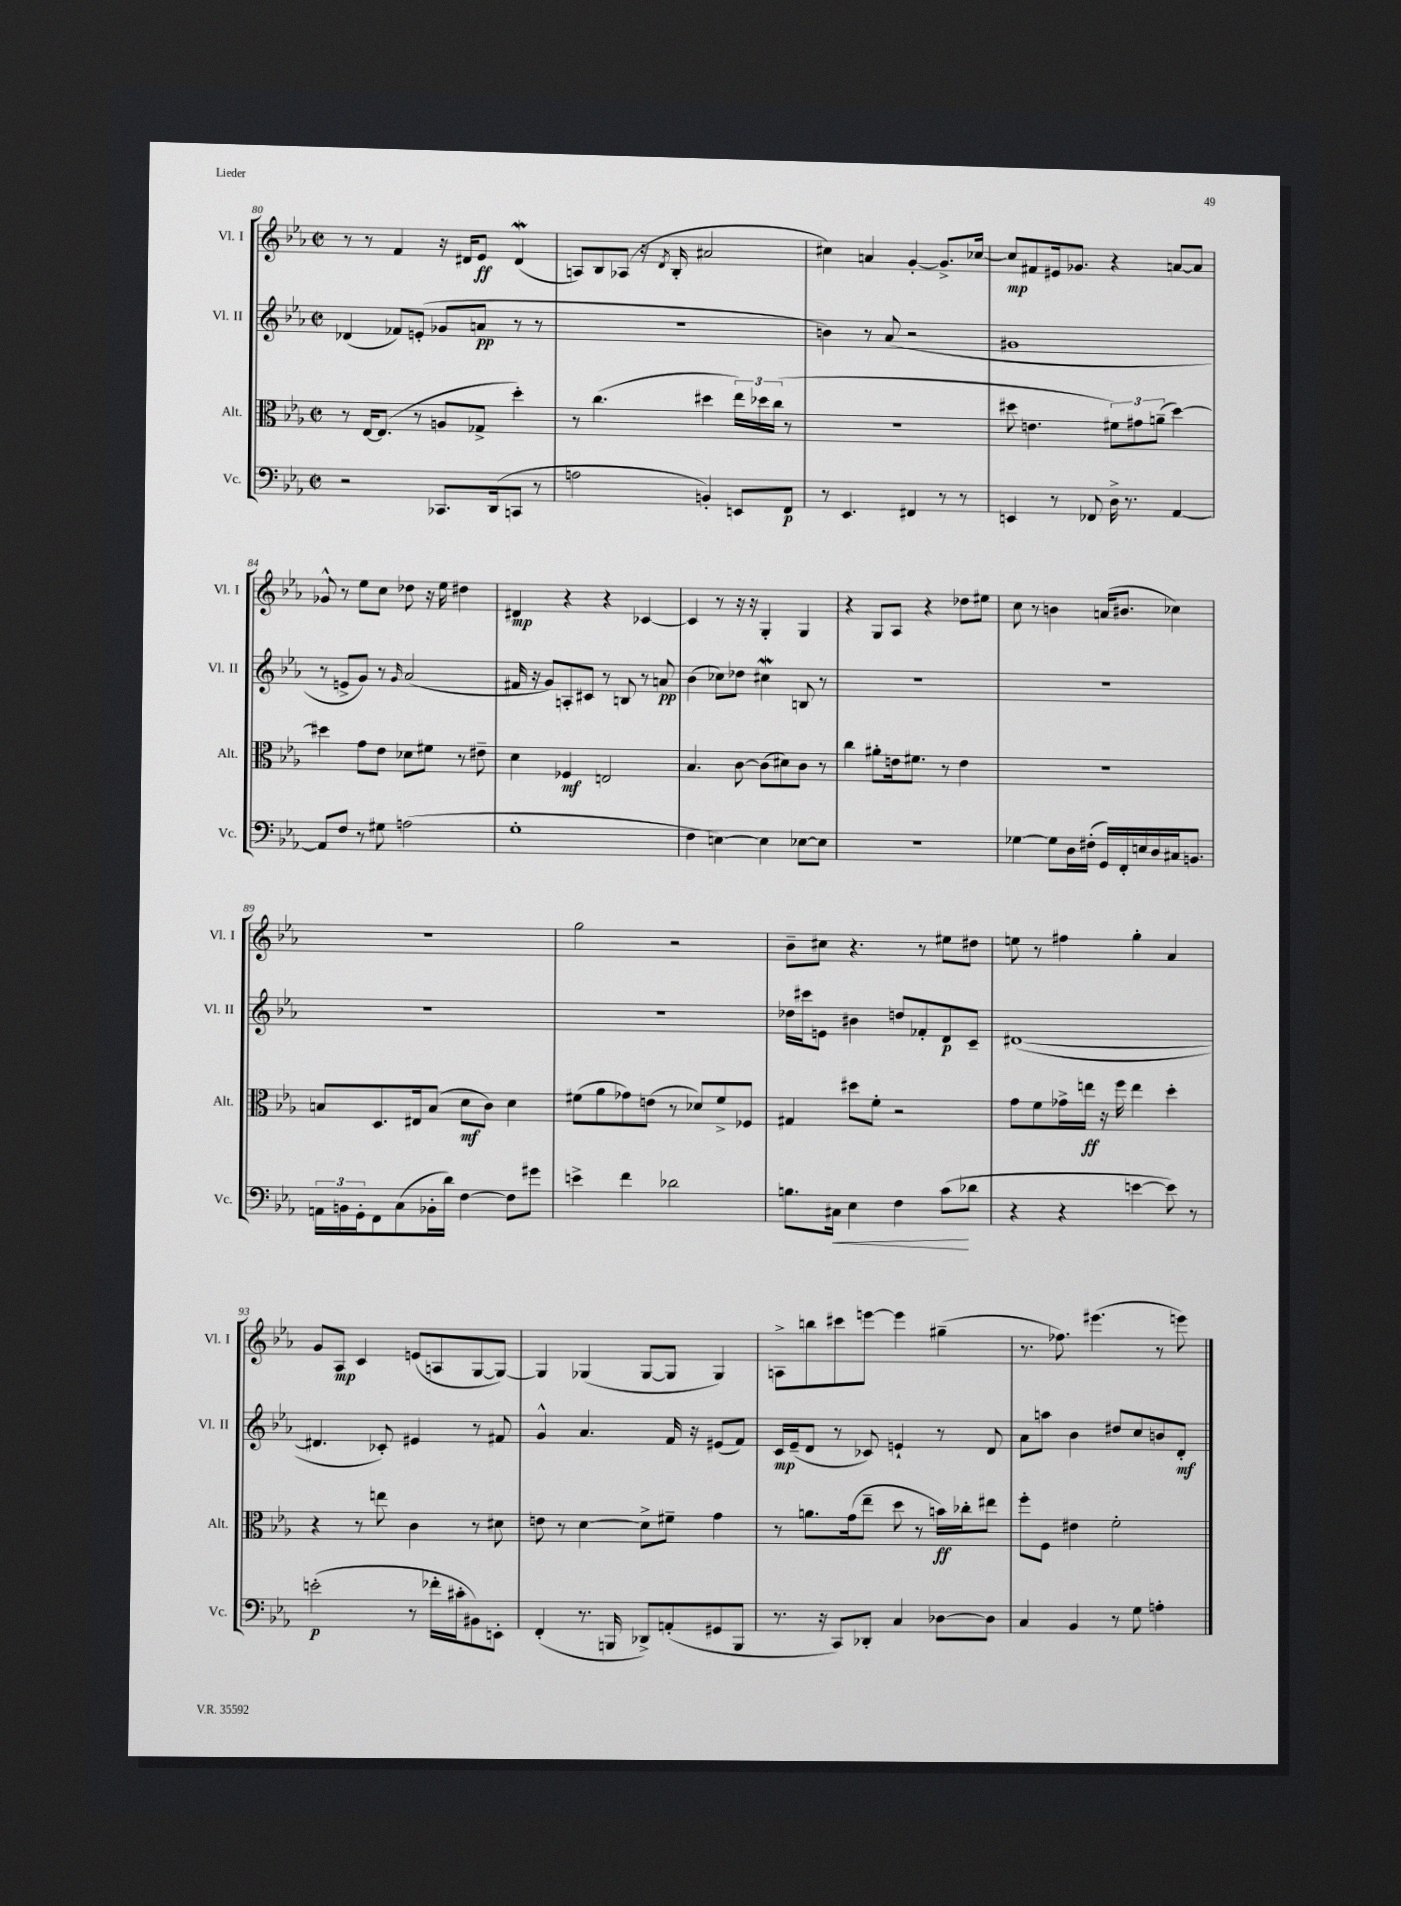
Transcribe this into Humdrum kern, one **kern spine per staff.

**kern	**dynam	**kern	**dynam	**kern	**dynam	**kern	**dynam
*part4	*part4	*part3	*part3	*part2	*part2	*part1	*part1
*staff4	*staff4	*staff3	*staff3	*staff2	*staff2	*staff1	*staff1
*I"Vc.	*	*I"Alt.	*	*I"Vl. II	*	*I"Vl. I	*
*I'Vc.	*	*I'Alt.	*	*I'Vl. II	*	*I'Vl. I	*
*clefF4	*	*clefC3	*	*clefG2	*	*clefG2	*
*k[b-e-a-]	*	*k[b-e-a-]	*	*k[b-e-a-]	*	*k[b-e-a-]	*
*M2/2	*	*M2/2	*	*M2/2	*	*M2/2	*
*met(c|)	*	*met(c|)	*	*met(c|)	*	*met(c|)	*
=80	=80	=80	=80	=80	=80	=80	=80
2r	.	8r	.	(4d-X/	.	8r	.
.	.	[16E-/KL	.	.	.	8r	.
.	.	(8.E-/J]	.	.	.	.	.
.	.	.	.	8f-X/L)	.	4f/	.
.	.	8r	.	(8en'/J	.	.	.
8.CC-X/L	.	8An/L	.	8g-X/L	.	16r	.
.	.	.	.	.	.	16d#X/KL	.
.	.	8G-X^/J	.	8an/J	pp	8e-/J	ff
(16DD/k	.	.	.	.	.	.	.
8CCn/J	.	4dd'\)	.	8r	.	(4d#W/	.
8r	.	.	.	8r	.	.	.
=81	=81	=81	=81	=81	=81	=81	=81
2An\	.	8r	.	1r	.	8An/L)	.
.	.	(4.cc\	.	.	.	8B-/	.
.	.	.	.	.	.	(8A-X/J	.
.	.	.	.	.	.	16r	.
.	.	.	.	.	.	8qd/	.
.	.	.	.	.	.	16B-'/	.
4BBn'/)	.	4dd#X\	.	.	.	2a#X/	.
8EEn/L	.	24ee-\LL)	.	.	.	.	.
.	.	24dd-X\	.	.	.	.	.
.	.	(24cc\JJ	.	.	.	.	.
8FF/J	p	8r	.	.	.	.	.
=82	=82	=82	=82	=82	=82	=82	=82
8r	.	1r	.	4bn\)	.	4cc#X\)	.
4.EE-/	.	.	.	.	.	.	.
.	.	.	.	8r	.	4an/	.
.	.	.	.	(8a-/	.	.	.
4FF#X/	.	.	.	2r	.	[4g'/	.
8r	.	.	.	.	.	8.g^/L]	.
8r	.	.	.	.	.	.	.
.	.	.	.	.	.	[16cc-X/Jk	.
=83	=83	=83	=83	=83	=83	=83	=83
4EEn/	.	8dd#X\	.	1g#X	.	8cc-/L]	mp
.	.	4.en\	.	.	.	8f#X/	.
8r	.	.	.	.	.	16e#X/k	.
.	.	.	.	.	.	8.g-X/J	.
8FF-X/	.	.	.	.	.	.	.
16D^\	.	12f#X\L)	.	.	.	4r	.
8.r	.	.	.	.	.	.	.
.	.	12g#X\	.	.	.	.	.
.	.	(12an~\J	.	.	.	.	.
[4AA-/	.	[4dd#\)	.	.	.	[8an/L	.
.	.	.	.	.	.	8a/J]	.
!!LO:LB:g=z
=84	=84	=84	=84	=84	=84	=84	=84
8AA-/L]	.	4dd#X\]	.	8r	.	8g-X^^/	.
8F/J	.	.	.	8en^/L	.	8r	.
8r	.	8g\L	.	8g/J)	.	8ee-\L	.
8G#X\	.	8e-\J	.	8r	.	8cc\J	.
.	.	.	.	16qqg/	.	.	.
(2An\	.	8d-X\L	.	(2a-/	.	8dd-X\	.
.	.	8f#X\J	.	.	.	16r	.
.	.	.	.	.	.	16ee-\	.
.	.	8r	.	.	.	4dd#X\	.
.	.	8e#X~\	.	.	.	.	.
=85	=85	=85	=85	=85	=85	=85	=85
1G'	.	4d\	.	16f#X/	.	4d#X/	mp
.	.	.	.	16r	.	.	.
.	.	.	.	8g/L)	.	.	.
.	.	4F-X/	mf	8An'/	.	4r	.
.	.	.	.	8c#X/J	.	.	.
.	.	2En/	.	8r	.	4r	.
.	.	.	.	8Bn/	.	.	.
.	.	.	.	8r	.	[4c-X/	.
.	.	.	.	8an/	pp	.	.
=86	=86	=86	=86	=86	=86	=86	=86
4F\	.	4.B-/	.	(4b-\	.	4c-/]	.
[4En\)	.	.	.	8cc-X\L)	.	8r	.
.	.	[8c\	.	8dd-X\J	.	16r	.
.	.	.	.	.	.	16r	.
4E\]	.	(8c\L]	.	4cc#XW\	.	4G'/	.
.	.	8d#X\)	.	.	.	.	.
[8E-X\L	.	8c\J	.	8Bn/	.	4G/	.
8E-\J]	.	8r	.	8r	.	.	.
=87	=87	=87	=87	=87	=87	=87	=87
1r	.	4cc\	.	1r	.	4r	.
.	.	8a#X'\L	.	.	.	8G/L	.
.	.	16en\k	.	.	.	8A-/J	.
.	.	8.f#X\J	.	.	.	.	.
.	.	.	.	.	.	4r	.
.	.	8r	.	.	.	.	.
.	.	4e\	.	.	.	8dd-X\L	.
.	.	.	.	.	.	8ee#X\J	.
=88	=88	=88	=88	=88	=88	=88	=88
[4G-X\	.	1r	.	1r	.	8cc\	.
.	.	.	.	.	.	8r	.
8G-\L]	.	.	.	.	.	4bn\	.
16D\L	.	.	.	.	.	.	.
(16F#X'\JJ	.	.	.	.	.	.	.
16GG/LL)	.	.	.	.	.	(16an/KL	.
16FF'/	.	.	.	.	.	8.b#X/J	.
16En/	.	.	.	.	.	.	.
16D/	.	.	.	.	.	.	.
16C#X/J	.	.	.	.	.	4cc-X\)	.
8.BBn/J	.	.	.	.	.	.	.
!!LO:LB:g=z
=89	=89	=89	=89	=89	=89	=89	=89
24AAn\LL	.	8Bn/L	.	1r	.	1r	.
24BBn\	.	.	.	.	.	.	.
24GG'\J	.	.	.	.	.	.	.
8FF\	.	8.D/	.	.	.	.	.
(8C\	.	.	.	.	.	.	.
.	.	16E#X/k	.	.	.	.	.
16BB-X'\L	.	(8B/J	.	.	.	.	.
16d\JJ)	.	.	.	.	.	.	.
[4F\	.	8d\L	mf	.	.	.	.
.	.	8c\J)	.	.	.	.	.
8F\L]	.	4d\	.	.	.	.	.
8g#X\J	.	.	.	.	.	.	.
=90	=90	=90	=90	=90	=90	=90	=90
4en^\	.	(8f#X\L	.	1r	.	2gg\	.
.	.	8a-\	.	.	.	.	.
4f\	.	8g-X\)	.	.	.	.	.
.	.	(8en\J	.	.	.	.	.
2d-X\	.	8r	.	.	.	2r	.
.	.	8d-X/L)	.	.	.	.	.
.	.	8f#^/	.	.	.	.	.
.	.	8F-X/J	.	.	.	.	.
=91	=91	=91	=91	=91	=91	=91	=91
8.Bn\L	.	4G#X/	.	16dd-X\LL	.	8b-~\L	.
.	.	.	.	16ccc#X\J	.	.	.
.	.	.	.	8en\J	.	8cc#X\J	.
!	!LO:HP:b	!	!	!	!	!	!
16C#X\Jk	<	.	.	.	.	.	.
4E-\	.	8dd#X\L	.	4b#X\	.	4.r	.
.	.	8f'\J	.	.	.	.	.
4F\	.	2r	.	8ddn/L	.	.	.
.	.	.	.	8f-X'/	.	8r	.
(8c\L	.	.	.	8d/	p	8ee#X\L	.
8d-X\J	[	.	.	8c~/J	.	8dd#X\J	.
=92	=92	=92	=92	=92	=92	=92	=92
4r	.	8g\L	.	([1d#X	.	8een\	.
.	.	8f\	.	.	.	8r	.
4r	.	16g-X^\L	.	.	.	4ff#X\	.
.	.	16een\JJ	ff	.	.	.	.
.	.	16r	.	.	.	.	.
.	.	16ff\	.	.	.	.	.
[4en\	.	4ee\	.	.	.	4gg'\	.
8e\])	.	4dd'\	.	.	.	4a-/	.
8r	.	.	.	.	.	.	.
!!LO:LB:g=z
=93	=93	=93	=93	=93	=93	=93	=93
(2en'\	p	4r	.	4.d#X/]	.	8g/L	.
.	.	.	.	.	.	8A-/J	mp
.	.	8r	.	.	.	4c/	.
.	.	8een\	.	8c-X'/)	.	.	.
8r	.	4c\	.	4e#X/	.	(8en/L	.
16f-X'\LL	.	.	.	.	.	8An/	.
16c#X'\J	.	.	.	.	.	.	.
8BB#X\)	.	8r	.	8r	.	[8G/	.
8EEn'\J	.	8d#X\	.	8f#X/	.	8G/J_)	.
=94	=94	=94	=94	=94	=94	=94	=94
(4FF'/	.	8en\	.	4g^^/	.	4G/]	.
.	.	8r	.	.	.	.	.
8.r	.	[4d\	.	4.a-/	.	(4G-X/	.
16BBBn/	.	.	.	.	.	.	.
8DD-X^/L)	.	8d^\L]	.	.	.	[8G-/L	.
(8AAn'/	.	8f#X~\J	.	16f/	.	8G-/J]	.
.	.	.	.	16r	.	.	.
8GG#X/	.	4g\	.	(8e#X/L	.	4G-/)	.
8BBB/J	.	.	.	8f/J)	.	.	.
=95	=95	=95	=95	=95	=95	=95	=95
8.r	.	8r	.	16c/LL	mp	8An^\L	.
.	.	.	.	(16e-~/J	.	.	.
.	.	8.an\L	.	8d/J	.	8bbn\	.
16r	.	.	.	.	.	.	.
8CC/L)	.	.	.	8r	.	8ccc#X\	.
.	.	(16g\k	.	.	.	.	.
8DD-X'/J	.	8ee-~\J	.	8c-X/)	.	[8eeen\J	.
4C/	.	8dd\	.	4en`/	.	4eee\]	.
.	.	8r	.	.	.	.	.
[8D-X\L	.	16bn\LL)	ff	8r	.	(4gg#X~\	.
.	.	16cc-X'\J	.	.	.	.	.
8D-\J]	.	8ee#X\J	.	8d/	.	.	.
=96	=96	=96	=96	=96	=96	=96	=96
4C/	.	8ff'\L	.	8a-\L	.	8.r	.
.	.	8F\J	.	8aan\J	.	.	.
.	.	.	.	.	.	8.ff-X\)	.
4BB-/	.	4e#X\	.	4b-\	.	.	.
.	.	.	.	.	.	(4.eee#X\	.
8r	.	2f'\	.	8dd#X/L	.	.	.
8G\	.	.	.	8cc/	.	.	.
4An'\	.	.	.	8bn/	.	8r	.
.	.	.	.	8d'/J	mf	8eeen\)	.
==	==	==	==	==	==	==	==
*-	*-	*-	*-	*-	*-	*-	*-
